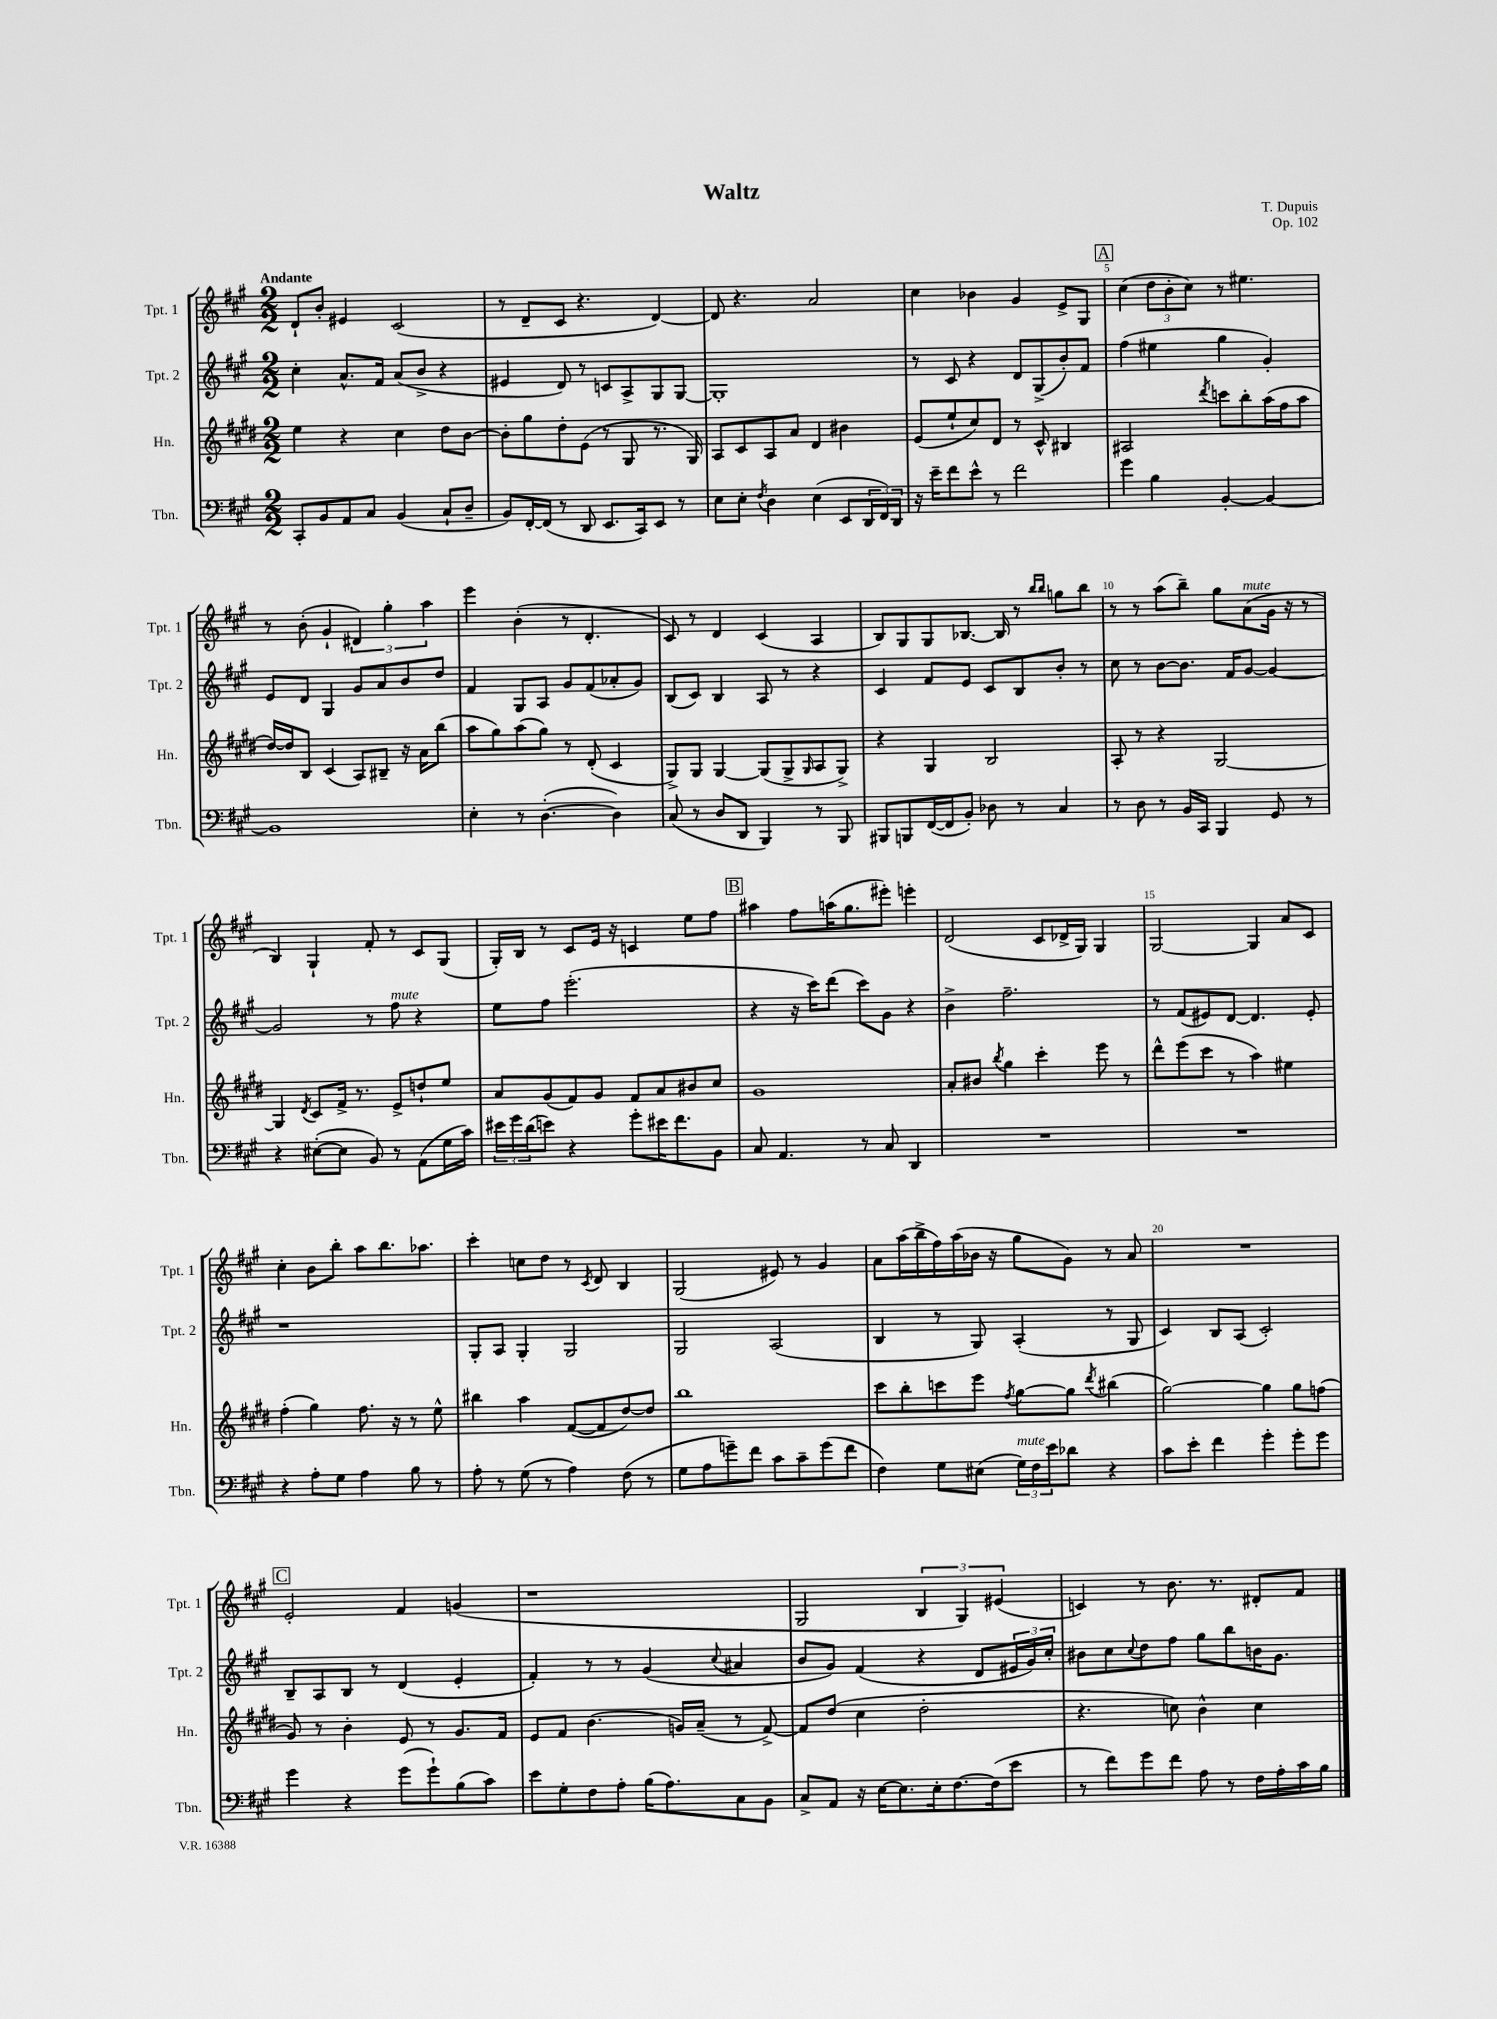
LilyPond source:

\header { title = "Waltz" composer = "T. Dupuis" opus = "Op. 102" }
<<
\new StaffGroup <<
\new Staff = "s0" \with { instrumentName = "Tpt. 1" shortInstrumentName = "Tpt. 1" } {
    \clef treble \key a \major \numericTimeSignature \time 2/2 \tempo "Andante"
    d'8-! b'8-. eis'4 cis'2( |
    r8 d'8-- cis'8 r4. d'4~) |
    d'8 r4. a'2 |
    cis''4 bes'4 gis'4 e'8-> gis8 |
    \mark \markup { \box "A" } cis''4( \tuplet 3/2 { d''8 b'8-. cis''8) } r8 eis''4. |
    r8 b'8-.( gis'4-! \tuplet 3/2 { dis'4) gis''4-. a''4 } |
    e'''4 b'4-.( r8 d'4.-. |
    cis'8) r8 d'4 cis'4( a4 |
    b8) gis8 gis8 bes8.~ bes16 r8 \grace { b''16 b''16 } g''8 b''8 |
    r8 r8 a''8( b''8--) gis''8 a'8^\markup { \italic "mute" }( gis'16 r16 r8 |
    b4) gis4-! fis'8-. r8 cis'8 gis8( |
    gis16-.) b16 r8 cis'8 e'16 r16 c'4 e''8 fis''8 |
    \mark \markup { \box "B" } ais''4 fis''8 a''16( gis''8. eis'''8-.) e'''4-. |
    d'2( cis'8 des'16-> gis16) gis4 |
    gis2~ gis4 a'8 cis'8 |
    cis''4-. b'8 b''8-. a''8 b''8. aes''8. |
    cis'''4-. c''8 d''8 r8 \acciaccatura { cis'8 } d'8 b4 |
    gis2( eis'8) r8 gis'4 |
    a'8 a''16( b''16-> fis''16) a''16( bes'16 r16 gis''8 gis'8) r8 a'8 |
    R1 |
    \mark \markup { \box "C" } e'2-. fis'4 g'4( |
    r1 |
    gis2 \tuplet 3/2 { b4 gis4) eis'4( } |
    c'4) r8 b'8. r8. dis'8-. fis'8 \bar "|." |
}
\new Staff = "s1" \with { instrumentName = "Tpt. 2" shortInstrumentName = "Tpt. 2" } {
    \clef treble \key a \major \numericTimeSignature \time 2/2
    cis''4-. a'8.-^ fis'16 a'8( b'8-> r4 |
    eis'4 d'8) r8 c'8 a8-> gis8 gis8~ |
    gis1-. |
    r8 cis'8 r4 d'8 gis8->( b'8-.) fis'8 |
    \mark \markup { \box "A" } fis''4( eis''4 gis''4 gis'4-.) |
    e'8 d'8 gis4 gis'8 a'8 b'8 d''8 |
    fis'4 gis8 a8 gis'8 fis'8( aes'8-. gis'8) |
    b8( cis'8) b4 a8 r8 r4 |
    cis'4 fis'8 e'8 cis'8 b8 b'8-. r8 |
    cis''8 r8 b'8~ b'8. fis'16 gis'8~ gis'4~ |
    gis'2 r8 fis''8^\markup { \italic "mute" } r4 |
    e''8 fis''8 e'''2.-.( |
    \mark \markup { \box "B" } r4 r16 cis'''16) d'''8( cis'''8) gis'8 r4 |
    b'4-> fis''2.-- |
    r8 fis'8( eis'8) d'8~ d'4. eis'8-. |
    r1 |
    gis8-. a8 gis4-. gis2 |
    gis2 a2( |
    b4 r8 gis8) a4-.( r8 gis8 |
    cis'4) b8 a8( cis'2-.) |
    \mark \markup { \box "C" } b8-- a8 b8 r8 d'4( e'4-. |
    fis'4-.) r8 r8 gis'4( \appoggiatura { cis''8 } ais'4 |
    b'8 gis'8) fis'4( r4 d'8 \tuplet 3/2 { eis'16 gis'16) cis''16-. } |
    bis'8 cis''8 \appoggiatura { cis''8 } d''8 fis''8 gis''8 b''8 b'16 gis'8. \bar "|." |
}
\new Staff = "s2" \with { instrumentName = "Hn." shortInstrumentName = "Hn." } {
    \clef treble \key e \major \numericTimeSignature \time 2/2
    e''4 r4 cis''4 dis''8 b'8~ |
    b'8-. gis''8 dis''8-. e'8( r8 gis8 r8. gis16) |
    a8 cis'8 a8 a'8 dis'4 bis'4 |
    e'8( e''8-! cis''8) dis'8 r8 cis'8-^ bis4 |
    \mark \markup { \box "A" } ais2 \acciaccatura { dis'''8 } c'''8 b''8-. a''16( fis''16 a''8 |
    dis''16~) dis''16 b8 cis'4( a8) bis8-- r16 a'16 b''8( |
    a''8 gis''8) a''8( gis''8) r8 dis'8-.( cis'4 |
    gis8->) gis8 gis4~ gis8( gis8-> \grace { gis16 } a8 gis8->) |
    r4 gis4 b2 |
    a8-. r8 r4 gis2~ |
    gis4 \acciaccatura { dis'8 } cis'8 fis'16-> r8. e'8-> d''8-! e''8 |
    a'8 gis'8( fis'8) gis'8 fis'8 a'8 bis'8 cis''8 |
    \mark \markup { \box "B" } gis'1 |
    a'8-. bis'8 \acciaccatura { b''8 } gis''4 cis'''4-. e'''8 r8 |
    dis'''8-^ e'''8( cis'''8 r8 a''4) eis''4 |
    fis''4-.( gis''4) fis''8. r16 r8 e''8-^ |
    bis''4 a''4 fis'8~( fis'8 dis''8~) dis''8 |
    b''1 |
    cis'''8 b''8-. c'''8 e'''8 \acciaccatura { fis''8 } gis''8~ gis''8 \acciaccatura { dis'''8 } bis''4( |
    gis''2~) gis''4 gis''8 f''8( |
    \mark \markup { \box "C" } gis'8) r8 b'4-. e'8 r8 gis'8. fis'16 |
    e'8 fis'8 b'4.( g'16) a'16--( r8 fis'8~->) |
    fis'8 dis''8( cis''4 dis''2-. |
    r4. c''8) b'4-^ c''4 \bar "|." |
}
\new Staff = "s3" \with { instrumentName = "Tbn." shortInstrumentName = "Tbn." } {
    \clef bass \key a \major \numericTimeSignature \time 2/2
    cis,8-. b,8 a,8 cis8 b,4( cis8-! d8-- |
    b,8) fis,16~-. fis,16( r8 d,8 e,8. cis,16) e,8 r8 |
    e8 e8-. \acciaccatura { fis8 } d4 e4( e,8 \tuplet 3/2 { d,16 fis,16) d,16 } |
    r16 e'16-- fis'8 e'8-^ r8 fis'2 |
    \mark \markup { \box "A" } gis'4 b4 b,4~-. b,4~ |
    b,1 |
    e4-. r8 d4.~-.( d4) |
    cis8( r8 d8 d,8 b,,4) r8 b,,8 |
    bis,,8 b,,8 fis,16~( fis,16 b,8-.) des8 r8 cis4 |
    r8 d8 r8 b,16 cis,16 b,,4 gis,8 r8 |
    r4 eis8~-.( eis8 b,8) r8 a,8( gis16 cis'16) |
    \tuplet 3/2 { eis'16 gis'16 d'16( } e'8) r4 gis'8-. eis'16 fis'8. b,8 |
    \mark \markup { \box "B" } cis8 a,4. r8 cis8 d,4 |
    R1 |
    R1 |
    r4 a8-. gis8 a4 b8 r8 |
    a8-. r8 gis8( r8 a4) fis8( r8 |
    gis8 a8 g'8--) fis'8 cis'8 cis'8-- g'8( fis'8 |
    fis4) gis8 eis8( \tuplet 3/2 { gis16^\markup { \italic "mute" }) fis16 e'16 } des'8 r4 |
    cis'8 e'8-. fis'4 gis'4-. gis'8-. gis'8 |
    \mark \markup { \box "C" } gis'4 r4 gis'8( gis'8-!) b8( cis'8) |
    e'8 gis8-. fis8 a8-. b16( a8.) cis8 b,8 |
    cis8-> a,8 r16 e16~ e8. e16-. fis8.~ fis16( e'8 |
    r8 fis'8) gis'8 fis'8 a8 r8 fis16 a16-. cis'16 b16 \bar "|." |
}
>>
>>
\layout { \context { \Score \override BarNumber.break-visibility = ##(#f #t #t) barNumberVisibility = #(every-nth-bar-number-visible 5) } }
